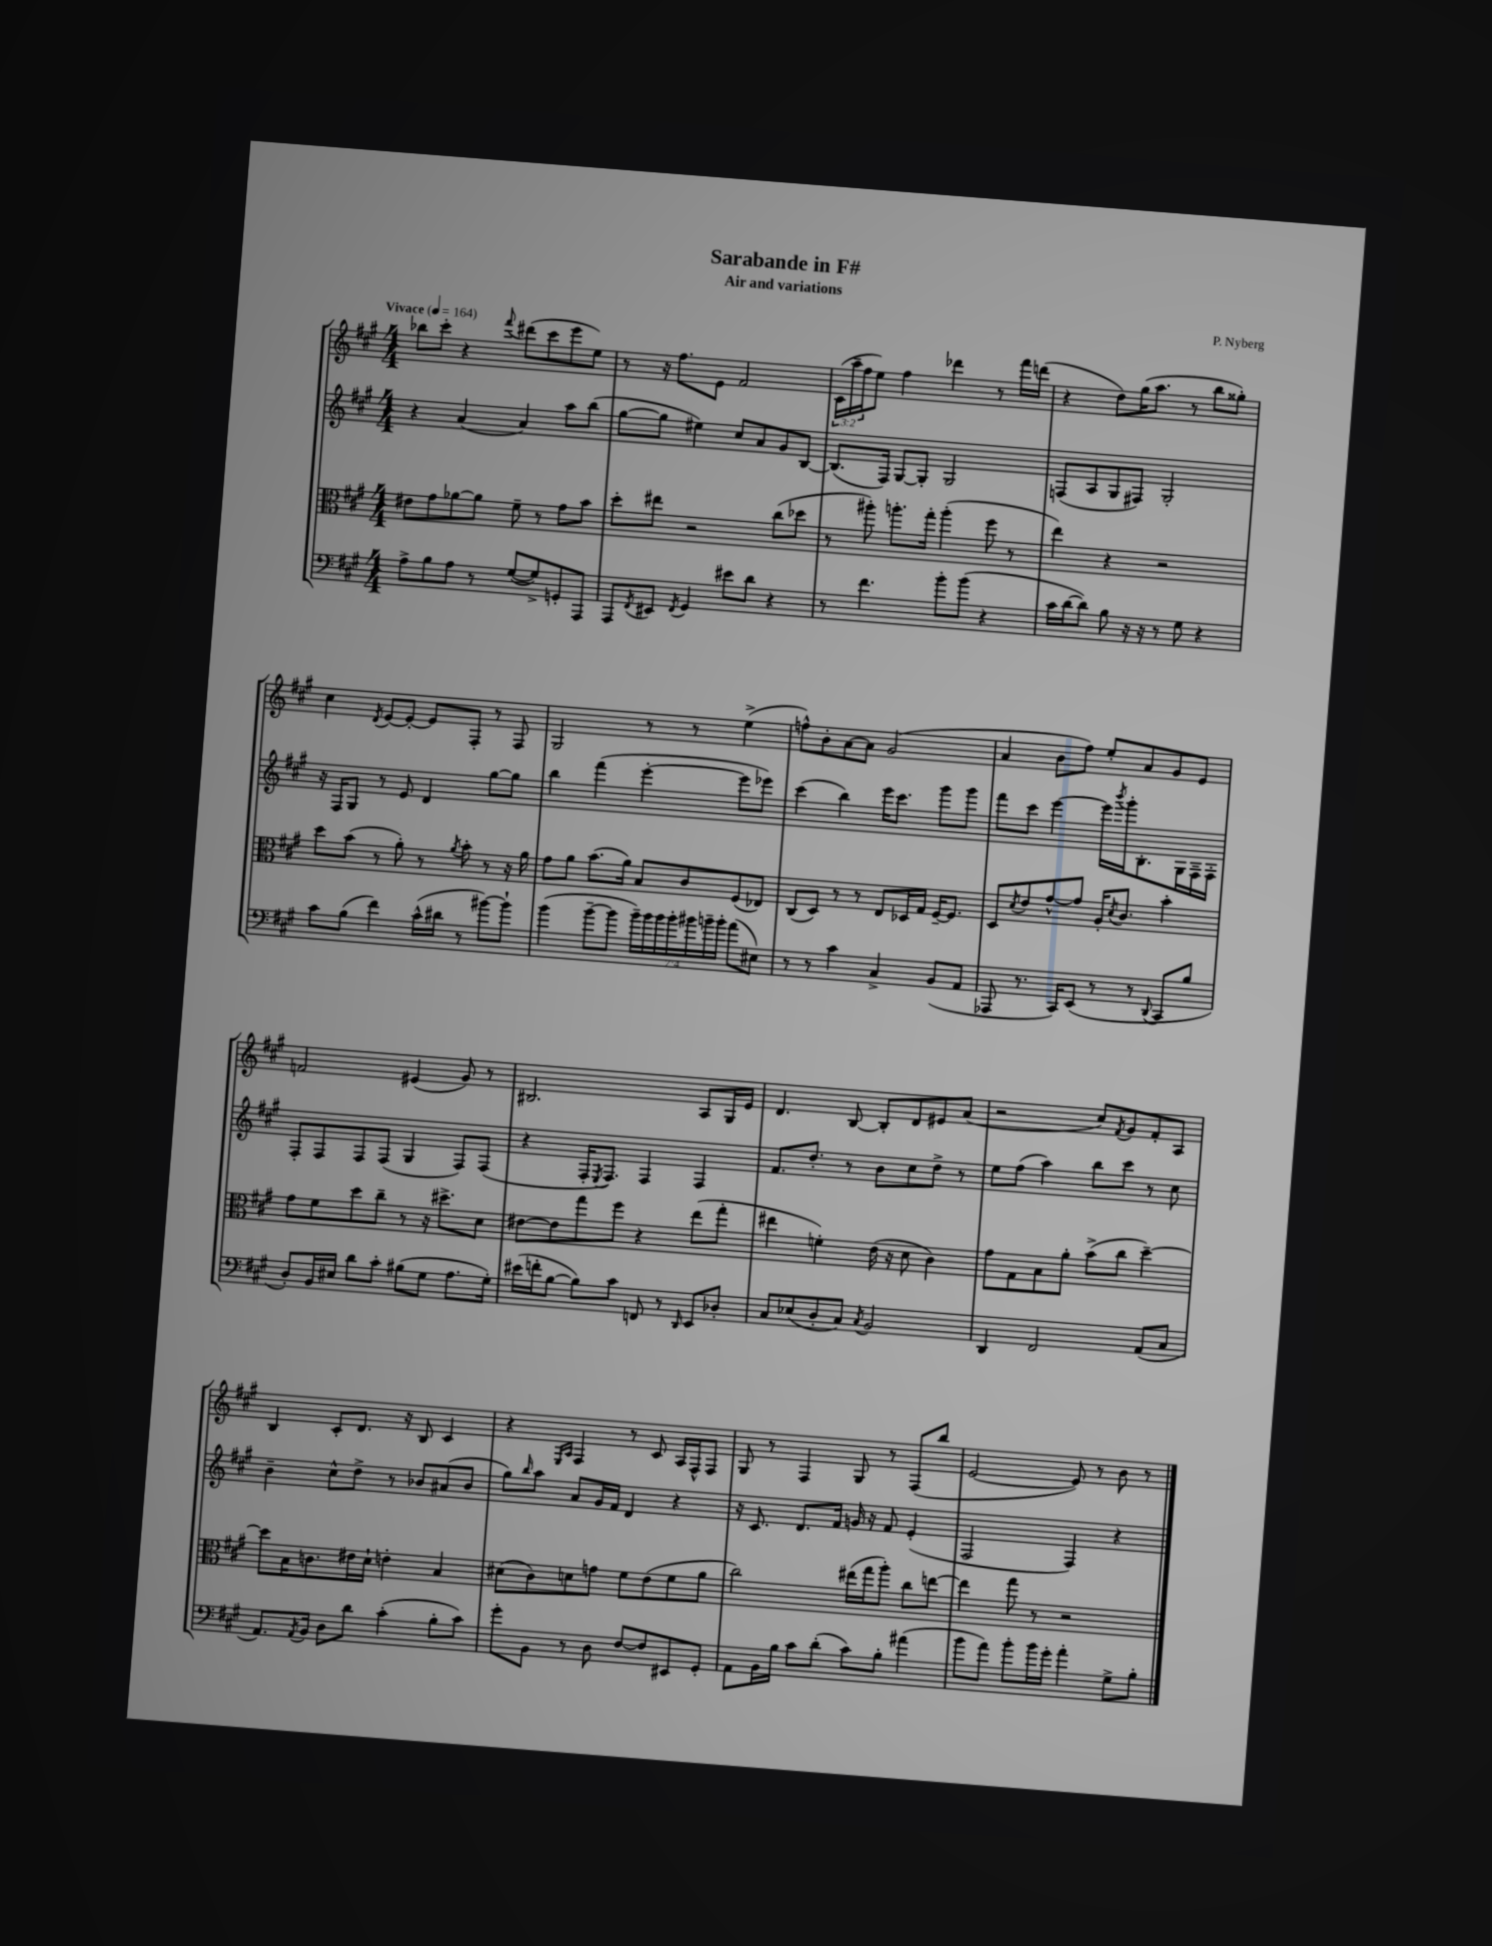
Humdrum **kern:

**kern	**kern	**kern	**kern
*staff4	*staff3	*staff2	*staff1
*clefF4	*clefC3	*clefG2	*clefG2
*k[f#c#g#]	*k[f#c#g#]	*k[f#c#g#]	*k[f#c#g#]
*M4/4	*M4/4	*M4/4	*M4/4
*MM164	*MM164	*MM164	*MM164
8A^	8e#	4r	8bb-
8B	8g#	.	8ccc#'
8A	[8a-	(4a	4r
8r	8a-]	.	.
.	.	.	8qqfff#
([8G#	8f#~	4a)	(8ddd#
8G#^])	8r	.	8ccc#
8GG'	8g#	8aa	8eee
8AAA	8b	(8bb	8ee)
=	=	=	=
8AAA	8dd'	[8gg#	8r
8qFF#	.	.	.
8EE#	8ee#	8gg#]	16r
.	.	.	8.ff#
8qFF#	.	.	.
4GG#	2r	4ee#)	.
.	.	.	8e
8e#	.	8cc#	2f#
8d	.	8a	.
4r	(8cc#	8g#	.
.	8dd-	[8B	.
=	=	=	=
8r	8r	(8.B]	(24c#
.	.	.	24aa~
.	.	.	24ff#
4.f#	8aa#')	.	8ee)
.	.	16F#)	.
.	8.aa'	[8G#	4ff#
.	.	8G#']	.
.	16gg#'	.	.
8b'	(4aa'	2G#	4ddd-
(8b	.	.	.
4r	8ff#	.	8r
.	8r	.	16fff#
.	.	.	(16ddd
=	=	=	=
16c#	4ee)	(8F	4r
[16d	.	.	.
8d])	.	8A	.
8B	4r	8G#	8dd)
16r	.	8F#)	(16gg#
16r	.	.	8.aa
8r	2r	2G#'	.
8G#	.	.	8r
4r	.	.	8bb
.	.	.	8gg##')
=	=	=	=
8c#	8dd	16r	4cc#
.	.	16F#	.
(8B	(8b	8G#	.
.	.	.	8qd
4f#)	8r	8r	[8e
.	8a')	8e	8e'_
(16c#^^	8r	4d	8e]
16d#	.	.	.
.	8qa	.	.
8r	8b'	.	8F#'
[8b#)	8r	[8gg#	8r
8b#`]	16r	8gg#]	8F#
.	16a	.	.
=	=	=	=
(4b	8g#	4bb	2G#
.	8a	.	.
[8b~	(8.b	(4fff#	.
8b]	.	.	.
.	16a)	.	.
28b~)	8B	[4eee'	8r
28b	.	.	.
28b	.	.	.
28b'	.	.	.
.	8c#	.	8r
28b#	.	.	.
28b~	.	.	.
28b'	.	.	.
(8a	(8F#	8eee]	(4ee^
8E#)	8E-)	8eee-)	.
=	=	=	=
8r	(8C#	(4ccc#	8ff^^)
8r	8D)	.	8b'
4c#	8r	4bb)	[8a
.	8r	.	8a]
4C#^	8E	16eee	(2g#
.	.	8.ccc#	.
.	16D-	.	.
.	16G#	.	.
(8BB	[16F#~	8ggg#	.
.	8.F#]	.	.
8AA	.	8ggg#	.
=	=	=	=
8AAA-	8D	8fff#	4a
.	8qd	.	.
8.r	8e	8ccc#	.
.	[8g#^^	[4eee	8b
16CC#)	.	.	.
(8EE	8g#]	.	8ff#)
8r	16A'	16eee]	8ee'
.	8qd	8qbbb	.
.	8.c#	16ggg#'	.
8r	.	8.B'	8a
8qqDD	.	.	.
8CC#	4b'	.	8g#
.	.	16G#	.
8B	.	16F#~	8e
.	.	16F#'	.
=	=	=	=
8D')	8g#	8F#'	2f
16BB	8f#	8F#	.
16E#	.	.	.
8d	8dd	8F#	.
8c#'	8cc#~	(8F#	.
(8B#	8r	4G#	(4e#
8G#	16r	.	.
.	8.dd#^	.	.
8.A	.	8F#)	8g#)
.	8d	(8F#	8r
16G#')	.	.	.
=	=	=	=
(16e#	[8e#	4r	2.B#
16f'	.	.	.
[8B	8e#]	.	.
8B])	8gg#	16F#'	.
.	.	8qE	.
.	.	8.F#)	.
8c#	8ff#	.	.
8FF	4r	4F#	.
8r	.	.	.
16qqDD	.	.	.
8EE	(8ee	4F#	8A
8D-'	8gg#'	.	16G#
.	.	.	16e
=	=	=	=
8C#	4ee#	8.f#	4.d
(8E-	.	.	.
.	.	8.dd'	.
8D'	4f')	.	.
8C#)	.	8r	[8B
8qC#	.	.	.
2BB	(16e	8b	8B']
.	16r	.	.
.	8d	8cc#	8d
.	4c#)	8dd^	8e#
.	.	8r	(8a
=	=	=	=
4DD	8g#	8ee	2r
.	8G#	(8ff#	.
2FF#	8B	4aa)	.
.	8a'	.	.
.	(8b^	8bb	8cc#)
.	.	.	8qf#
.	8cc#	8ccc#	8g#
(8AA	[4dd~)	8r	8f#'
8C#	.	8cc#	8A
=	=	=	=
8.AA)	8dd]	4b~	4B
.	16B	.	.
8qAA	.	.	.
16BB	8.c	.	.
8D	.	8cc#^^	8c#'
8d	16e#	8dd^	8.d
.	16d`	.	.
(4c#'	4e'	8r	.
.	.	.	16r
.	.	8b-	8B
8B'	4B	(8a#	4c#
8c#)	.	8b-	.
=	=	=	=
8g#'	(8d#	8gg#)	4r
.	.	16qqbb	.
8BB	8c#)	8aa	.
.	.	.	16qqE
.	.	.	16qqA
8r	8d	8a	4F#
8D	8g	16g#	.
.	.	16f#	.
[8F#	8f#	4d	8r
8F#]	(8e	.	8c#
8EE#	8f#	4r	16A
.	.	.	16F#^^
8GG#'	8a	.	8F#
=	=	=	=
8AA	2cc#)	16r	8G#
.	.	8.c#	.
16BB	.	.	8r
16B	.	.	.
8c#	.	8.d	4F#
(8d'	.	.	.
.	.	16f#	.
8c#)	(16ee#	16g	8G#
.	16gg#	16r	.
8B'	8aa')	8f#	8r
(4a#	8cc#	(4e'	(8F#
.	[8ee	.	8bb
=	=	=	=
8b	4ee]	2F#	[2e
8a)	.	.	.
8b'	8gg#	.	.
16b	8r	.	.
16g#'	.	.	.
4a'	2r	4F#)	8e])
.	.	.	8r
8G#^	.	4r	8b
8B'	.	.	8r
==	==	==	==
*-	*-	*-	*-
